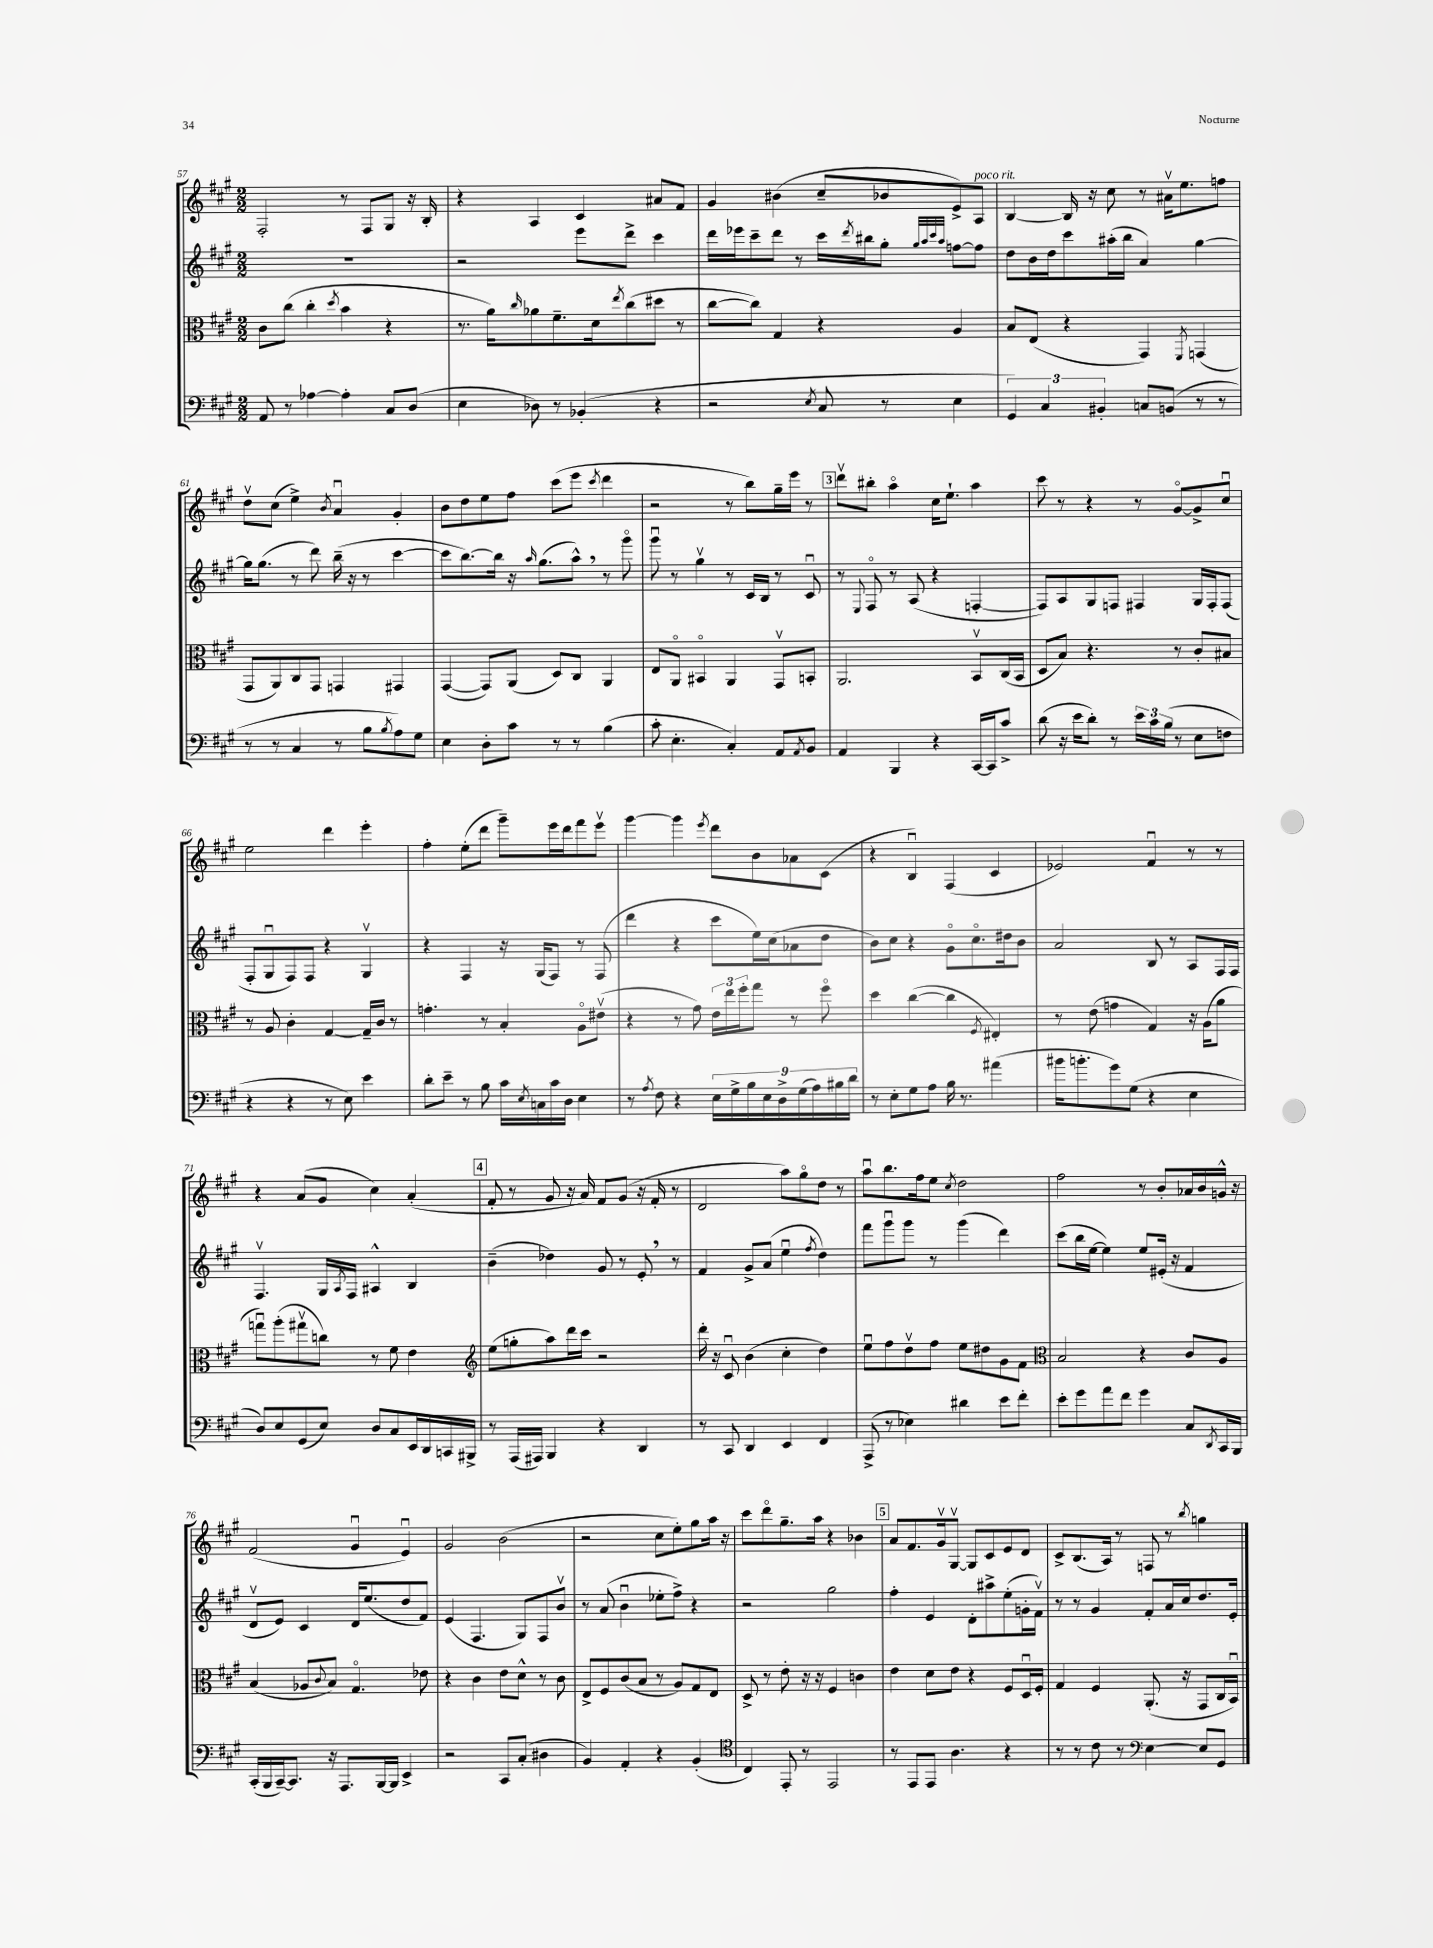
<<
\new StaffGroup <<
\new Staff = "s0" {
    \clef treble \key a \major \numericTimeSignature \time 2/2
    fis2-. r8 fis8 gis8 r16 b16-. |
    r4 a4 cis'4 ais'8 fis'8 |
    gis'4 bis'4( cis''8-- bes'8 e'8->) a8^\markup { \italic "poco rit." } |
    b4~ b16 r16 cis''8 r8 ais'16\upbow e''8. f''8 |
    d''8\upbow cis''8( e''4->) \acciaccatura { b'8 } a'4\downbow gis'4-. |
    b'8 d''8 e''8 fis''8 cis'''8( e'''8 \acciaccatura { cis'''8 } d'''4 |
    r2 r8 b''8) gis''16-- e'''16 r8 |
    \mark \markup { \box "3" } d'''8\upbow bis''8-. a''4\flageolet cis''16 e''8.-! a''4 |
    cis'''8 r8 r4 r8 gis'8~\flageolet gis'8-> cis''8\downbow |
    e''2 d'''4 e'''4-. |
    fis''4-. e''8-.( d'''8 gis'''8--) e'''16 d'''16 fis'''8 e'''8\upbow |
    gis'''4~ gis'''4 \acciaccatura { e'''8 } d'''8 b'8 aes'8 cis'8( |
    r4 b4\downbow) fis4( cis'4 |
    ees'2) fis'4\downbow r8 r8 |
    r4 a'8( gis'8 cis''4) a'4-.( |
    \mark \markup { \box "4" } fis'8-. r8 gis'8 r16 a'16) fis'8 gis'8( r16 fis'16-. r8 |
    d'2 a''8) gis''8\flageolet d''8 r8 |
    a''8\downbow b''8. fis''16 e''8 \acciaccatura { cis''8 } d''2 |
    fis''2 r8 b'8-. aes'16 b'16 g'16-^ r16 |
    fis'2( gis'4\downbow e'4\downbow) |
    gis'2 b'2( |
    r2 cis''8 e''8-.) gis''8 a''16 r16 |
    cis'''8 d'''8\flageolet gis''8.-- a''16 r4 bes'4 |
    \mark \markup { \box "5" } a'8 fis'8. gis'16\upbow gis8~\upbow gis8 cis'8 e'8 d'8 |
    cis'8-> b8.( a16) r8 f8 r8 \acciaccatura { b''8 } g''4 \bar "|." |
}
\new Staff = "s1" {
    \clef treble \key a \major \numericTimeSignature \time 2/2
    R1 |
    r2 e'''8 d'''8-> cis'''4 |
    d'''16 ees'''16 cis'''8-- d'''8 r8 cis'''16 \acciaccatura { d'''8 } bis''16 gis''8-. \grace { gis''32 a''32 cis'''32 a''32 } f''8~ f''8 |
    d''8 b'16 d''16 cis'''8 ais''16-.( b''16 a'4) gis''4~ |
    gis''16 gis''8.( r8 d'''8) b''16--( r16 r8 cis'''4~ |
    cis'''8 b''8.~) b''16 r16 \grace { a''16 } gis''8.( a''8-^) \breathe r8 gis'''8\flageolet |
    gis'''8\downbow r8 gis''4\upbow r8 cis'16 b16 r8 cis'8\downbow |
    \mark \markup { \box "3" } r8 \appoggiatura { e8 } fis8\flageolet r8 a8( r4 f4~-. |
    f8) a8 gis8 f8 fis4 gis16 fis16-. fis8( |
    fis8-. gis8\downbow fis8) fis8 r4 gis4\upbow |
    r4 fis4 r16 gis16( fis8) r8 fis8( |
    d'''4 r4 cis'''8 e''16) cis''16( aes'8 d''8 |
    b'8) cis''8 r4 gis'8\flageolet cis''8.\flageolet dis''16 b'8 |
    a'2 b8 r8 a8 fis16 fis16 |
    fis4.\upbow gis16 \acciaccatura { a8 } fis16 ais4-^ b4 |
    \mark \markup { \box "4" } b'4--( des''4) gis'8 r8 e'8-. \breathe r8 |
    fis'4 gis'8-> a'8( e''4\downbow \acciaccatura { fis''8 } d''4) |
    fis'''8 gis'''8\downbow gis'''8 r8 gis'''4( d'''4) |
    cis'''8( b''16 e''16~ e''4) e''8 eis'16-.( r16 fis'4 |
    d'8\upbow e'8) cis'4 d'16 e''8.( d''8 fis'8) |
    e'4( fis4. gis8) fis8 b'8\upbow |
    r8 a'8( b'4\downbow ees''8-. fis''8->) r4 |
    r2 gis''2 |
    \mark \markup { \box "5" } fis''4-. e'4 d'8-. ais''8-> e''8-.( g'16-. fis'16\upbow) |
    r8 r8 gis'4 fis'8-. a'16 cis''16 d''8. e'16-. \bar "|." |
}
\new Staff = "s2" {
    \clef alto \key a \major \numericTimeSignature \time 2/2
    cis'8 cis''8( cis''4-. \acciaccatura { d''8 } b'4 r4 |
    r8. a'16) \grace { cis''16 } aes'8 fis'8.-- d'16 \acciaccatura { e''8 } cis''8( dis''8 r8 |
    cis''8~ cis''8) gis4 r4 a4 |
    b8 e8( r4 gis,4) \acciaccatura { fis,8 } g,4( |
    gis,8 a,8) cis8 gis,8 g,4 gis,4 |
    gis,4~( gis,8) a,8( d8) cis8 a,4 |
    e8 a,8\flageolet bis,4\flageolet a,4 gis,8\upbow b,8-. |
    \mark \markup { \box "3" } a,2. b,8\upbow cis16( b,16 |
    d8 b8) r4. r8 cis'8-. bis8 |
    r8 a8 cis'4-. gis4~ gis16-- cis'16 r8 |
    g'4.-. r8 b4-. a8\flageolet eis'8\upbow( |
    r4 r8 gis'8) \tuplet 3/2 { e'16 e''16 fis''16-. } gis''8 r8 fis''8\flageolet |
    d''4 cis''4~( cis''4 \acciaccatura { fis8 } eis4-.) |
    r8 e'8( g'4 gis4) r16 a16( a'8 |
    g''8\downbow) a''8-.( gis''8\upbow c''8) r8 fis'8 e'4 |
    \mark \markup { \box "4" } \clef treble e''8( g''8-. a''8) d'''16 cis'''16 r2 |
    d'''16-. r16 cis'8\downbow b'4( cis''4-. d''4) |
    e''8\downbow fis''8 d''8\upbow fis''8 e''8 dis''8 gis'8 fis'8 |
    \clef alto b2 r4 cis'8 a8 |
    b4( aes8 \appoggiatura { cis'8 } b8) gis4.\flageolet ees'8 |
    r4 cis'4 e'8 d'8-^ r8 cis'8 |
    e8-> fis8 cis'8( b8 r8 a8) gis8 e8 |
    d8-> r8 e'8-. r16 r16 fis4 c'4 |
    \mark \markup { \box "5" } e'4 d'8 e'8 r4 fis8 d16\downbow fis16-. |
    gis4 fis4 a,8.-.( r16 gis,8 cis16 b,16\downbow) \bar "|." |
}
\new Staff = "s3" {
    \clef bass \key a \major \numericTimeSignature \time 2/2
    a,8 r8 aes4~ aes4-. cis8 d8( |
    e4 des8) r8 bes,4-.( r4 |
    r2 \acciaccatura { e8 } cis8 r8 e4 |
    \tuplet 3/2 { gis,4) cis4 bis,4-. } c8 b,8( r8 r8 |
    r8 r8 cis4 r8 b8 \acciaccatura { b8 } a8) gis8 |
    e4 d8-. cis'8 r8 r8 b4( |
    cis'8-. e4.-. cis4-.) a,8 \acciaccatura { a,8 } b,8 |
    \mark \markup { \box "3" } a,4 b,,4 r4 cis,16~ cis,16 cis'8-> |
    d'8( r16 e'16 d'8-.) r8 \tuplet 3/2 { e'16 cis'16 b16( } r8 e8 f8 |
    r4 r4 r8 e8) e'4 |
    d'8-. e'8-- r8 b8 cis'16 \acciaccatura { e8 } c16 cis'16 d16 e4 |
    r8 \acciaccatura { a8 } fis8 r4 \tuplet 9/8 { e16 gis16-> b16 e16 d16-> gis16( a16) bis16 d'16 } |
    r8 e8-. gis8 a8 b16 r8. ais'4( |
    bis'16 b'8.-. gis'8) gis8( r4 e4 |
    d8) e8 gis,8( e8) d8 cis8 e,16 d,16 c,16 bis,,16-> |
    \mark \markup { \box "4" } r8 a,,16( ais,,16) b,,4 r4 d,4 |
    r8 cis,8 d,4 e,4 fis,4 |
    a,,8->( r8 ees4) dis'4 e'8 fis'8-. |
    e'8-. gis'8 a'8 fis'8 gis'4 cis8 \acciaccatura { d,8 } cis,16 b,,16 |
    cis,16-.( b,,16 cis,16~--) cis,8. r16 a,,8. b,,16~ b,,16 e,4-> |
    r2 cis,8 cis8-.( dis4 |
    b,4) a,4-. r4 b,4-.( |
    \clef tenor cis4) e,8-. r8 e,2 |
    \mark \markup { \box "5" } r8 e,8 e,8 a4. r4 |
    r8 r8 cis'8 r8 \clef bass e4~ e8 gis,8 \bar "|." |
}
>>
>>
\layout { \context { \Score currentBarNumber = #57 } }
